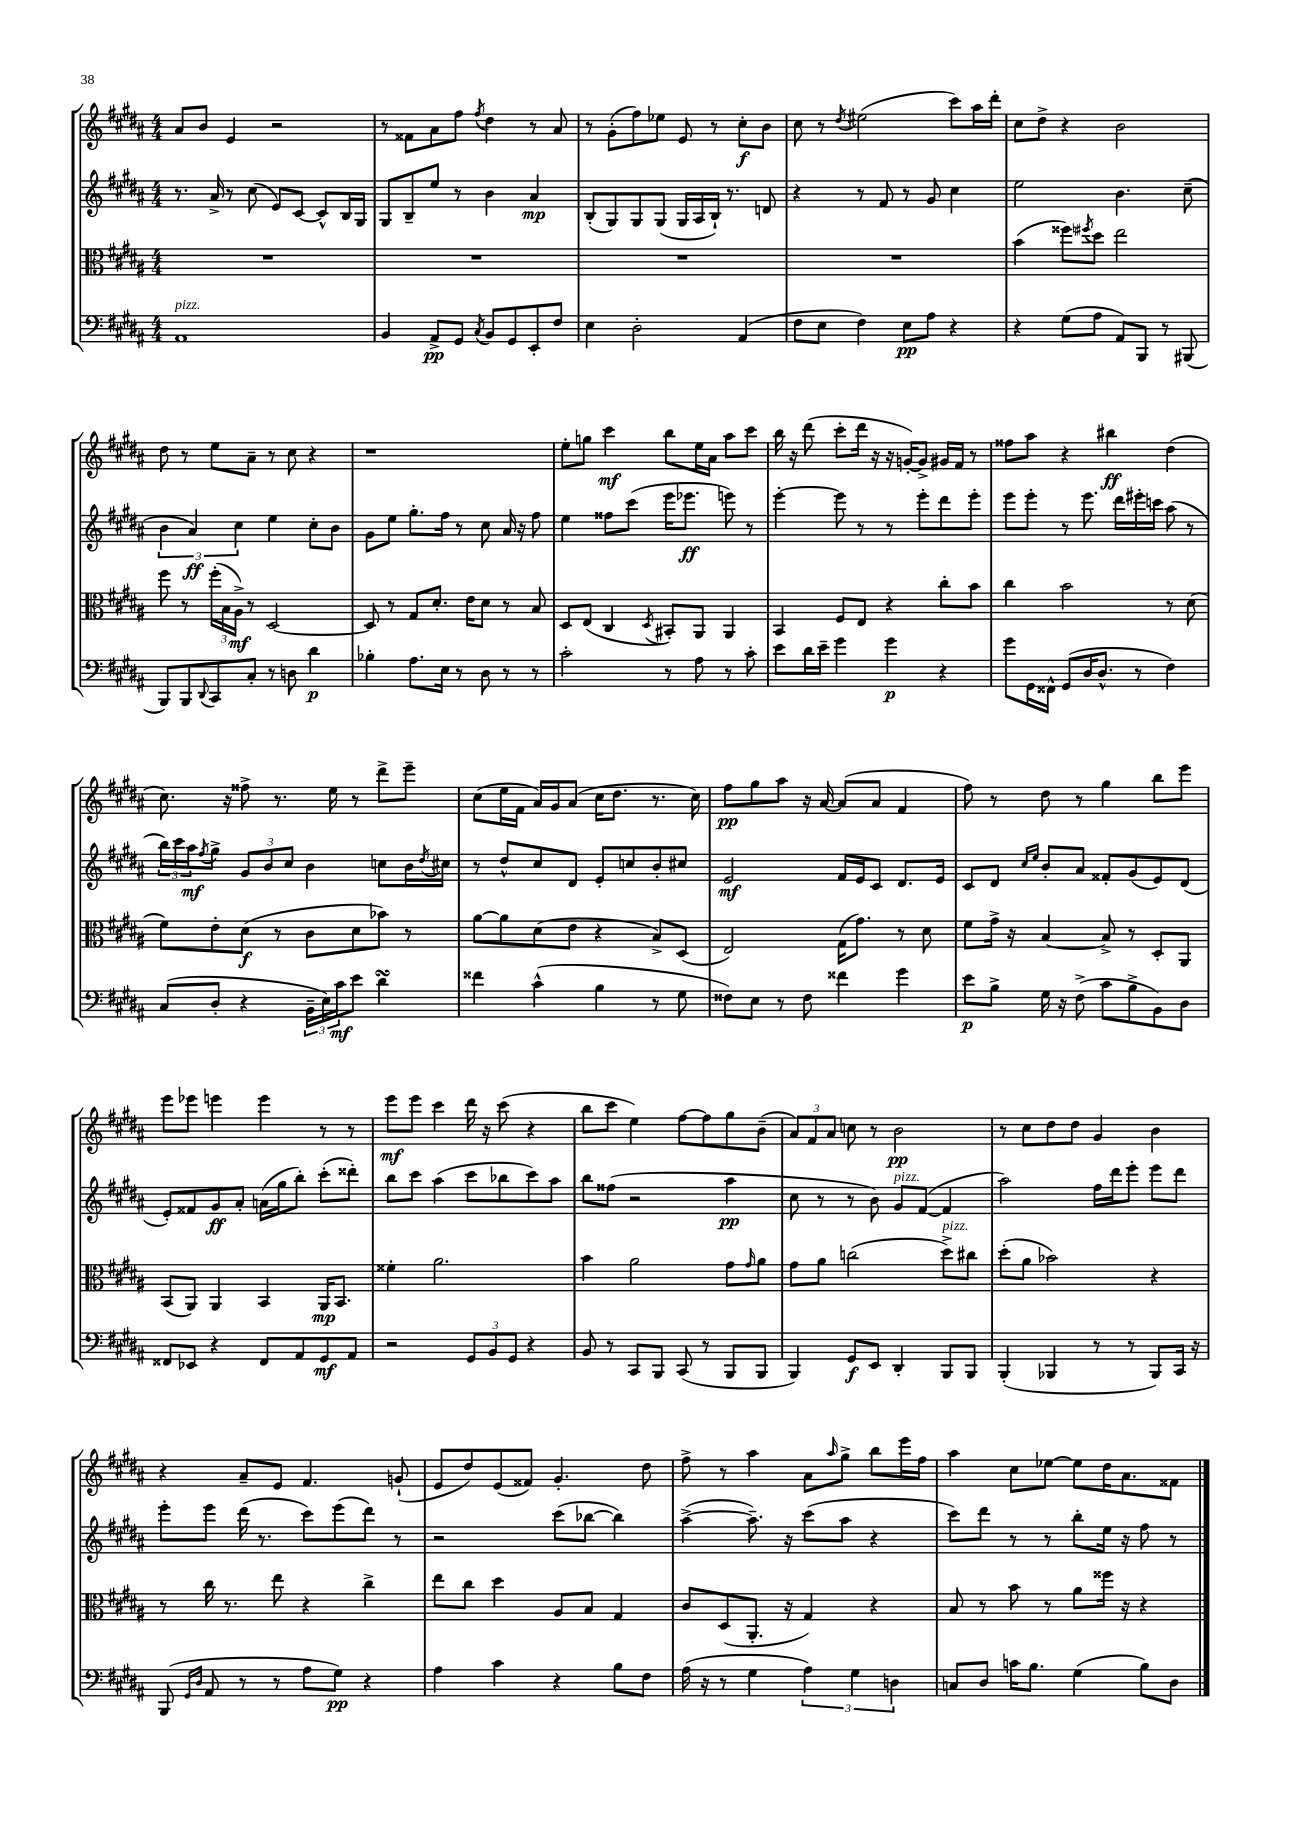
<<
\new StaffGroup <<
\new Staff = "s0" {
    \clef treble \key b \major \numericTimeSignature \time 4/4
    ais'8 b'8 e'4 r2 |
    r8 fisis'8 ais'8 fis''8 \acciaccatura { fis''8 } dis''4 r8 ais'8 |
    r8 gis'8-.( fis''8) ees''8 e'8 r8 cis''8-.\f b'8 |
    cis''8 r8 \acciaccatura { dis''8 } eis''2( cis'''8) ais''16 dis'''16-. |
    cis''8 dis''8-> r4 b'2 |
    dis''8 r8 e''8 ais'8-- r8 cis''8 r4 |
    r1 |
    e''8-. g''8 cis'''4\mf b''8 e''16 ais'16 ais''8 cis'''8 |
    b''16 r16 dis'''8( cis'''8-. dis'''16 r16 r16 g'16~-.) g'8-> gis'16 fis'16 r8 |
    fisis''8 ais''8 r4 bis''4\ff dis''4( |
    cis''8.) r16 fisis''8-> r8. e''16 r8 dis'''8-> e'''8-- |
    cis''8( e''16 fis'16 ais'16) gis'16 ais'8( cis''16 dis''8. r8. cis''16) |
    fis''8\pp gis''8 ais''8 r16 ais'16~ ais'8( ais'8 fis'4 |
    fis''8) r8 dis''8 r8 gis''4 b''8 e'''8 |
    e'''8 ees'''8 e'''4 e'''4 r8 r8 |
    e'''8\mf e'''8 cis'''4 dis'''16 r16 cis'''8( r4 |
    b''8 cis'''8 e''4) fis''8~ fis''8 gis''8 b'8--( |
    \tuplet 3/2 { ais'8) fis'8 ais'8 } c''8 r8 b'2\pp |
    r8 cis''8 dis''8 dis''8 gis'4 b'4 |
    r4 ais'8-- e'8 fis'4. g'8-!( |
    e'8 dis''8) e'8( fisis'8) gis'4.-. dis''8 |
    fis''8-> r8 ais''4 ais'8 \grace { ais''16 } gis''8-> b''8 e'''16 fis''16 |
    ais''4 cis''8 ees''8~ ees''8 dis''16 ais'8. fisis'8 \bar "|." |
}
\new Staff = "s1" {
    \clef treble \key b \major \numericTimeSignature \time 4/4
    r8. ais'16-> r8 cis''8( e'8) cis'8~ cis'8-^ b16 gis16 |
    gis8 b8-- e''8 r8 b'4 ais'4\mp |
    b8-.( gis8) gis8 gis8( gis16 ais16 b16-!) r8. d'8 |
    r4 r8 fis'8 r8 gis'8 cis''4 |
    e''2 b'4. cis''8--( |
    \tuplet 3/2 { b'4 ais'4\ff) cis''4 } e''4 cis''8-. b'8 |
    gis'8 e''8 gis''8.-. fis''16 r8 cis''8 ais'16 r16 fis''8 |
    e''4 fisis''8 cis'''8( e'''16 ees'''8.\ff e'''8) r8 |
    e'''4~-. e'''8 r8 r8 e'''8-. dis'''8 e'''8-. |
    e'''8 e'''8-. r8 e'''8. dis'''16 eis'''16-. c'''16 ais''8( r8 |
    \tuplet 3/2 { b''16) cis'''16 ais''16\mf } \acciaccatura { fis''8 } gis''8-> \tuplet 3/2 { gis'8 b'8 cis''8 } b'4 c''8 b'16 \acciaccatura { dis''8 } cis''16 |
    r8 dis''8-^ cis''8 dis'8 e'8-. c''8 b'8-. cis''8 |
    e'2\mf fis'16 e'16 cis'8 dis'8. e'16 |
    cis'8 dis'8 \grace { cis''16 e''16 } b'8-. ais'8 fisis'8-. gis'8( e'8) dis'8( |
    e'8-.) fisis'8 gis'8\ff ais'8-. a'16( gis''16 b''8-.) cis'''8-.( disis'''8-.) |
    b''8 cis'''8 ais''4( cis'''8 bes''8 cis'''8) ais''8 |
    b''8 fisis''8( r2 ais''4\pp |
    cis''8 r8 r8 b'8) gis'8^\markup { \italic "pizz." } fis'8~( fis'4 |
    ais''2) fis''16 dis'''16 e'''8-. e'''8 dis'''8 |
    e'''8-. e'''8 dis'''16( r8. cis'''8) e'''8( dis'''8) r8 |
    r2 cis'''8( bes''8~ bes''4) |
    ais''4~->( ais''8.--) r16 cis'''8( ais''8 r4 |
    cis'''8) dis'''8 r8 r8 b''8-. e''16 r16 fis''8 r8 \bar "|." |
}
\new Staff = "s2" {
    \clef alto \key b \major \numericTimeSignature \time 4/4
    R1 |
    R1 |
    R1 |
    R1 |
    b'4( fisis''8) \acciaccatura { fis''8 } dis''8 e''2 |
    fis''8 r8 \tuplet 3/2 { fis''16-.( b16 ais16->\mf) } r8 dis2~ |
    dis8 r8 gis8 dis'8.-. e'16 dis'8 r8 b8 |
    dis8 e8( cis4 \acciaccatura { dis8 } bis,8-.) ais,8 ais,4 |
    b,4 fis8 e8 r4 cis''8-. b'8 |
    cis''4 b'2 r8 dis'8( |
    fis'8) e'8-. dis'8\f( r8 cis'8 dis'8 bes'8) r8 |
    ais'8~ ais'8 dis'8( e'8 r4 b8->) dis8( |
    e2) gis16( gis'8.) r8 dis'8 |
    fis'8 gis'16-> r16 b4~ b8-> r8 dis8-. ais,8 |
    b,8( ais,8) ais,4 b,4 ais,16\mp b,8. |
    fisis'4-. ais'2. |
    b'4 ais'2 gis'8 \grace { gis'16 } ais'8 |
    gis'8 ais'8 c''2( dis''8->^\markup { \italic "pizz." }) cis''8 |
    dis''8-.( ais'8 bes'2) r4 |
    r8 cis''16 r8. e''8 r4 cis''4-> |
    e''8 cis''8 dis''4 ais8 b8 gis4 |
    cis'8 dis8( ais,8.-. r16 gis4) r4 |
    b8 r8 b'8 r8 ais'8 fisis''16 r16 r4 \bar "|." |
}
\new Staff = "s3" {
    \clef bass \key b \major \numericTimeSignature \time 4/4
    ais,1^\markup { \italic "pizz." } |
    b,4 ais,8->\pp gis,8 \acciaccatura { cis8 } b,8 gis,8 e,8-. fis8 |
    e4 dis2-. ais,4( |
    fis8 e8 fis4) e8\pp ais8 r4 |
    r4 gis8( ais8 ais,8) b,,8 r8 bis,,8( |
    b,,8) b,,8 \appoggiatura { dis,8 } cis,8 cis8-. r8 d8 dis'4\p |
    bes4-. ais8. e16 r8 dis8 r8 r8 |
    cis'2-. r8 ais8 r8 cis'8-. |
    e'8 dis'16 e'16-- gis'4 gis'4\p r4 |
    gis'8 gis,16 fisis,16-^ gis,8( dis16 dis8.-^ r8 fis4) |
    cis8( dis8-. r4 \tuplet 3/2 { b,16-- e16) cis'16\mf } e'8 dis'4\turn |
    fisis'4 cis'4-^( b4 r8 gis8 |
    fisis8) e8 r8 fisis8 fisis'4 gis'4 |
    e'8\p b8-> gis16 r16 fis8->( cis'8 b8-> b,8) dis8 |
    fisis,8 ees,8 r4 fisis,8 ais,8 gis,8\mf ais,8 |
    r2 \tuplet 3/2 { gis,8 b,8 gis,8 } r4 |
    b,8 r8 cis,8 b,,8 cis,8( r8 b,,8 b,,8 |
    b,,4) gis,8\f e,8 dis,4-. b,,8 b,,8 |
    b,,4-.( bes,,4 r8 r8 bes,,8) cis,16 r16 |
    b,,8( \grace { gis,16 dis16 } ais,8 r8 r8 ais8 gis8\pp) r4 |
    ais4 cis'4 r4 b8 fis8 |
    ais16( r16 r8 gis4 \tuplet 3/2 { ais4) gis4 d4 } |
    c8 dis8 c'16 b8. gis4( b8) dis8 \bar "|." |
}
>>
>>
\layout { \context { \Score \remove "Bar_number_engraver" } }
